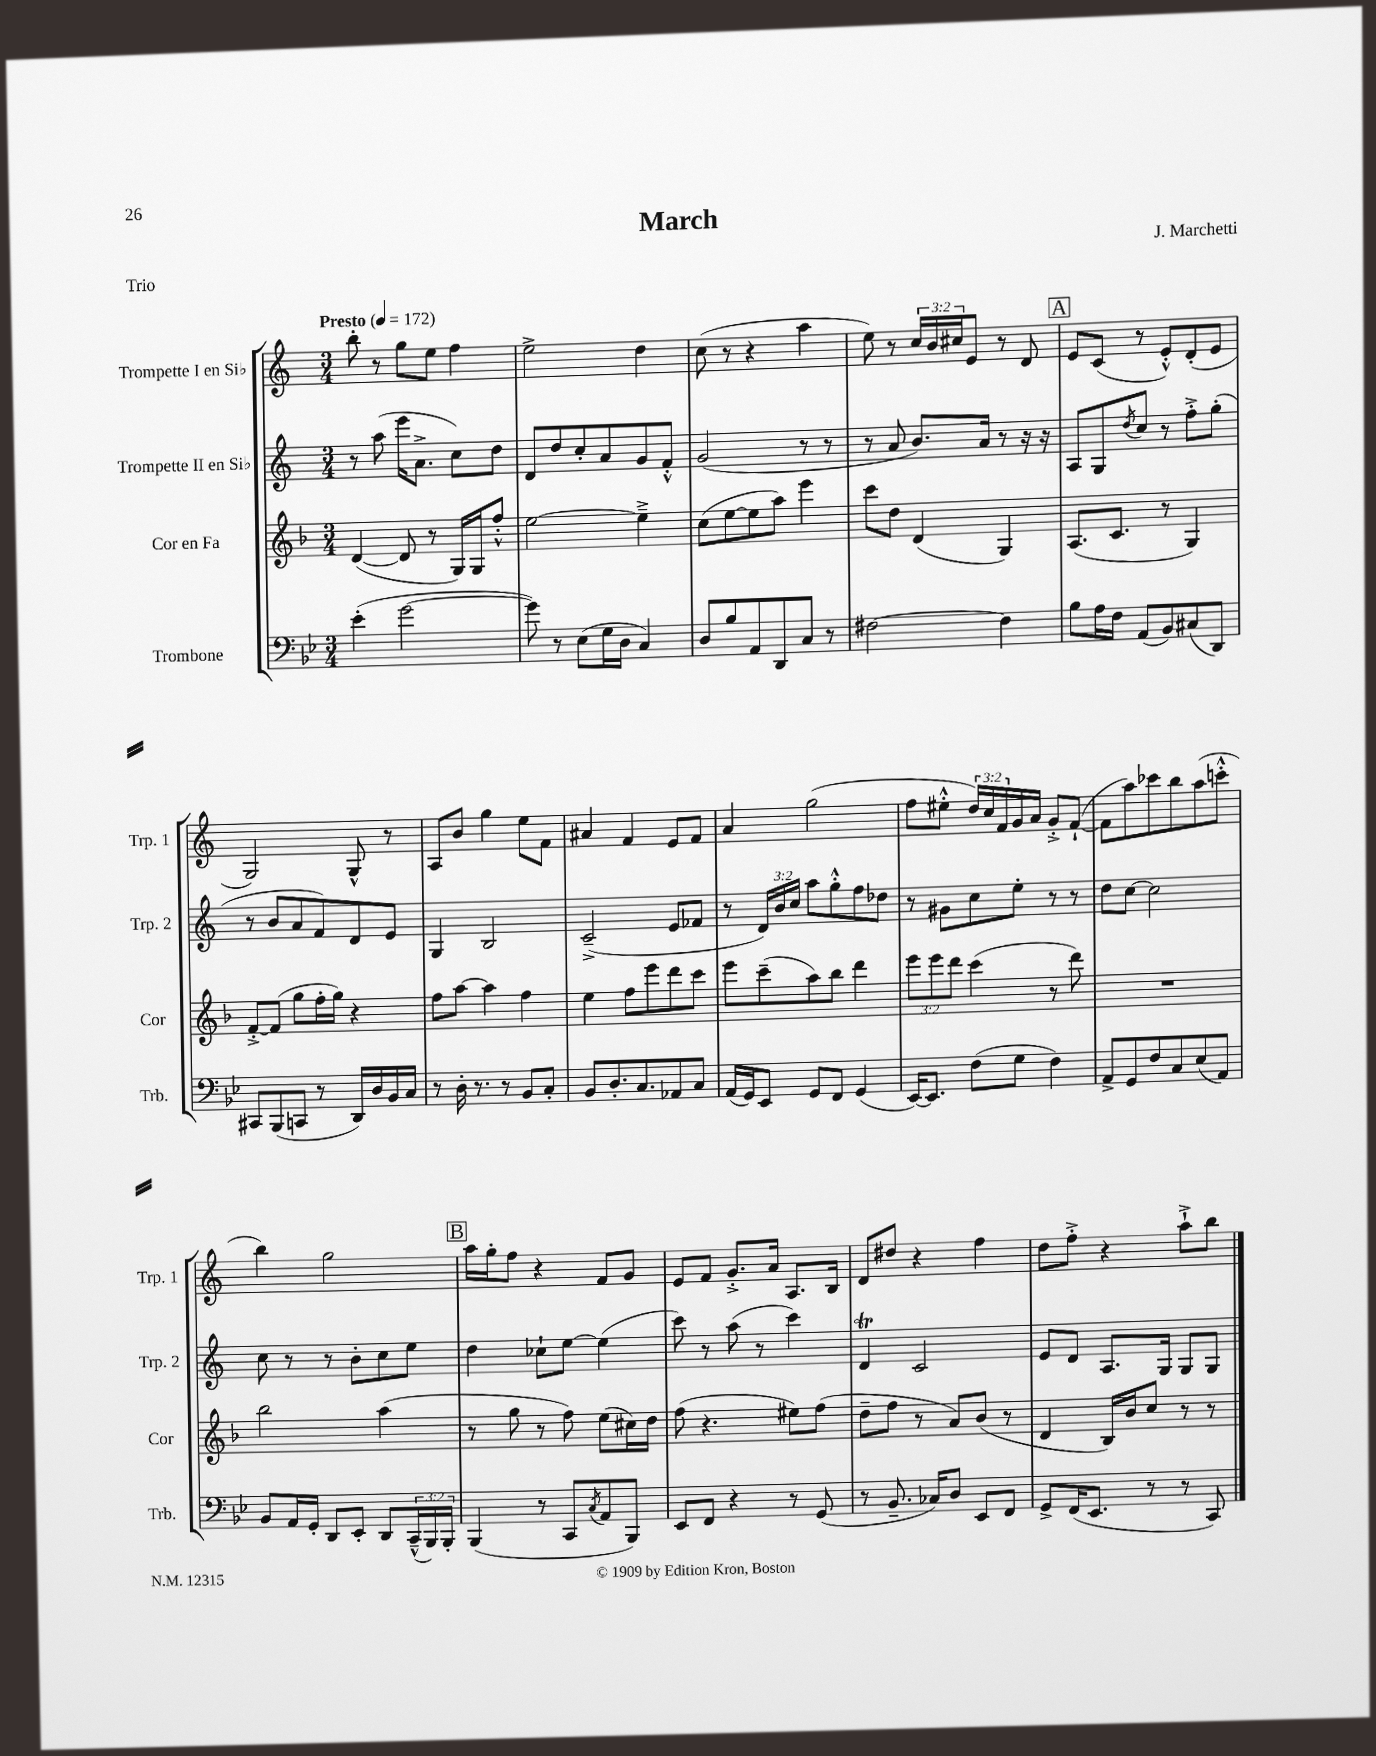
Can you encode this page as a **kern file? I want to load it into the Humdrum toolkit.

**kern	**kern	**kern	**kern
*staff4	*staff3	*staff2	*staff1
*clefF4	*clefG2	*clefG2	*clefG2
*k[b-e-]	*k[b-]	*k[]	*k[]
*M3/4	*M3/4	*M3/4	*M3/4
*MM172	*MM172	*MM172	*MM172
(4e-'	([4d	8r	8bb'
.	.	(8aa	8r
[2g	8d]	16eee	8gg
.	.	8.a^	.
.	8r	.	8ee
.	16G)	8cc)	4ff
.	16G	.	.
.	8ff'^^	8dd	.
=	=	=	=
8g])	[2ee	8d	2ee^
8r	.	8dd	.
(8E-	.	8cc'	.
16G	.	8a	.
16D	.	.	.
4C)	4ee~^]	8g	4dd
.	.	8f'^^	.
=	=	=	=
8D	(8cc	(2g	(8cc
8B-	[8ee	.	8r
8AA	8ee]	.	4r
8DD	8aa)	.	.
8C	4eee	8r	4aa
8r	.	8r	.
=	=	=	=
[2F#	8ccc	8r	8ee)
.	8dd	8a	8r
.	(4d	8.b)	24cc
.	.	.	24b
.	.	.	24cc#
.	.	.	8e
.	.	16a	.
4F#]	4G)	8r	8r
.	.	16r	8d
.	.	16r	.
=	=	=	=
8B-	(8.A	8A	8e
16A	.	8G	(8c
16F	8.c	.	.
.	.	8qdd	.
(8AA	.	8cc	8r
8BB-)	8r	8r	8e'^^)
(8C#	4G)	8ff'^	(8d'
8DD)	.	(8gg'	8e
=	=	=	=
8CC#	[8f'^	8r	2G)
(8BBB-	(8f]	8b	.
8CC	8gg	8a	.
8r	16ff'	8f)	.
.	16gg)	.	.
16DD)	4r	8d	8G^^
16D	.	.	.
16BB-	.	8e	8r
16C	.	.	.
=	=	=	=
8r	8ff	4G	8A
16D'	[8aa	.	8b
8.r	.	.	.
.	4aa]	2B	4gg
8r	.	.	.
8BB-	4ff	.	8ee
8C'	.	.	8f
=	=	=	=
8BB-	4ee	(2c~^	4a#
8.D'	.	.	.
.	8ff	.	4f
8.C	.	.	.
.	8eee	.	.
8AA-	8ddd	8e	8e
8C	8ccc	8f-	8f
=	=	=	=
(16AA	8eee	8r	4a
16GG)	.	.	.
8EE-	(8ccc~	24d)	.
.	.	24b	.
.	.	24cc	.
8GG	8aa)	8aa	(2gg
8FF	8bb-	8gg'^^	.
(4GG	4ddd	8ff	.
.	.	8dd-	.
=	=	=	=
[16EE-)	12eee	8r	8ff
8.EE-]	.	.	.
.	12eee	.	.
.	.	8g#	8ee#'^^
.	12ddd	.	.
(8F	(4ccc	8cc	24dd)
.	.	.	24cc
.	.	.	24f
8G	.	8ee'	16g
.	.	.	16a
4F)	8r	8r	8g'^
.	8ddd)	8r	([8f`
=	=	=	=
8AA^	2.r	8dd	8f]
8GG	.	[8cc	8aa)
8F	.	2cc]	8ccc-
8C	.	.	8bb
(8E-	.	.	(8aa
8AA)	.	.	8ccc'^^
=	=	=	=
8BB-	2bb-	8cc	4bb)
16AA	.	8r	.
16GG'	.	.	.
8DD	.	8r	2gg
8EE-'	.	8b'	.
8DD	(4aa	8cc	.
(24CC~^^	.	8ee	.
24BBB-)	.	.	.
24BBB-'	.	.	.
=	=	=	=
(4BBB-	8r	4dd	16aa
.	.	.	16gg'
.	8gg	.	8ff
8r	8r	8cc-`	4r
8CC	8ff)	[8ee	.
8qC	.	.	.
8AA	(8ee	(4ee]	8f
8BBB-)	16cc#)	.	8g
.	16dd	.	.
=	=	=	=
8EE-	(8ff	8ccc)	8e
8FF	4.r	8r	8f
4r	.	(8aa	8.g'^
.	.	8r	.
.	.	.	16a
8r	8ee#)	4ccc)	8.A
(8GG	(8ff	.	.
.	.	.	16B
=	=	=	=
8r	8dd~	4d	8d
8.BB-~	8ff	.	8dd#
.	8r	2c	4r
16C-)	.	.	.
8D	8a)	.	.
8EE-	(8b-	.	4ff
8FF	8r	.	.
=	=	=	=
8GG^	4d	8e	8dd
(16FF	.	8d	8ff'^
8.EE-	.	.	.
.	16B-)	8.A	4r
.	16b-	.	.
8r	8cc	.	.
.	.	16G	.
8r	8r	8G	8aa`^
8CC)	8r	8G	8bb
==	==	==	==
*-	*-	*-	*-
